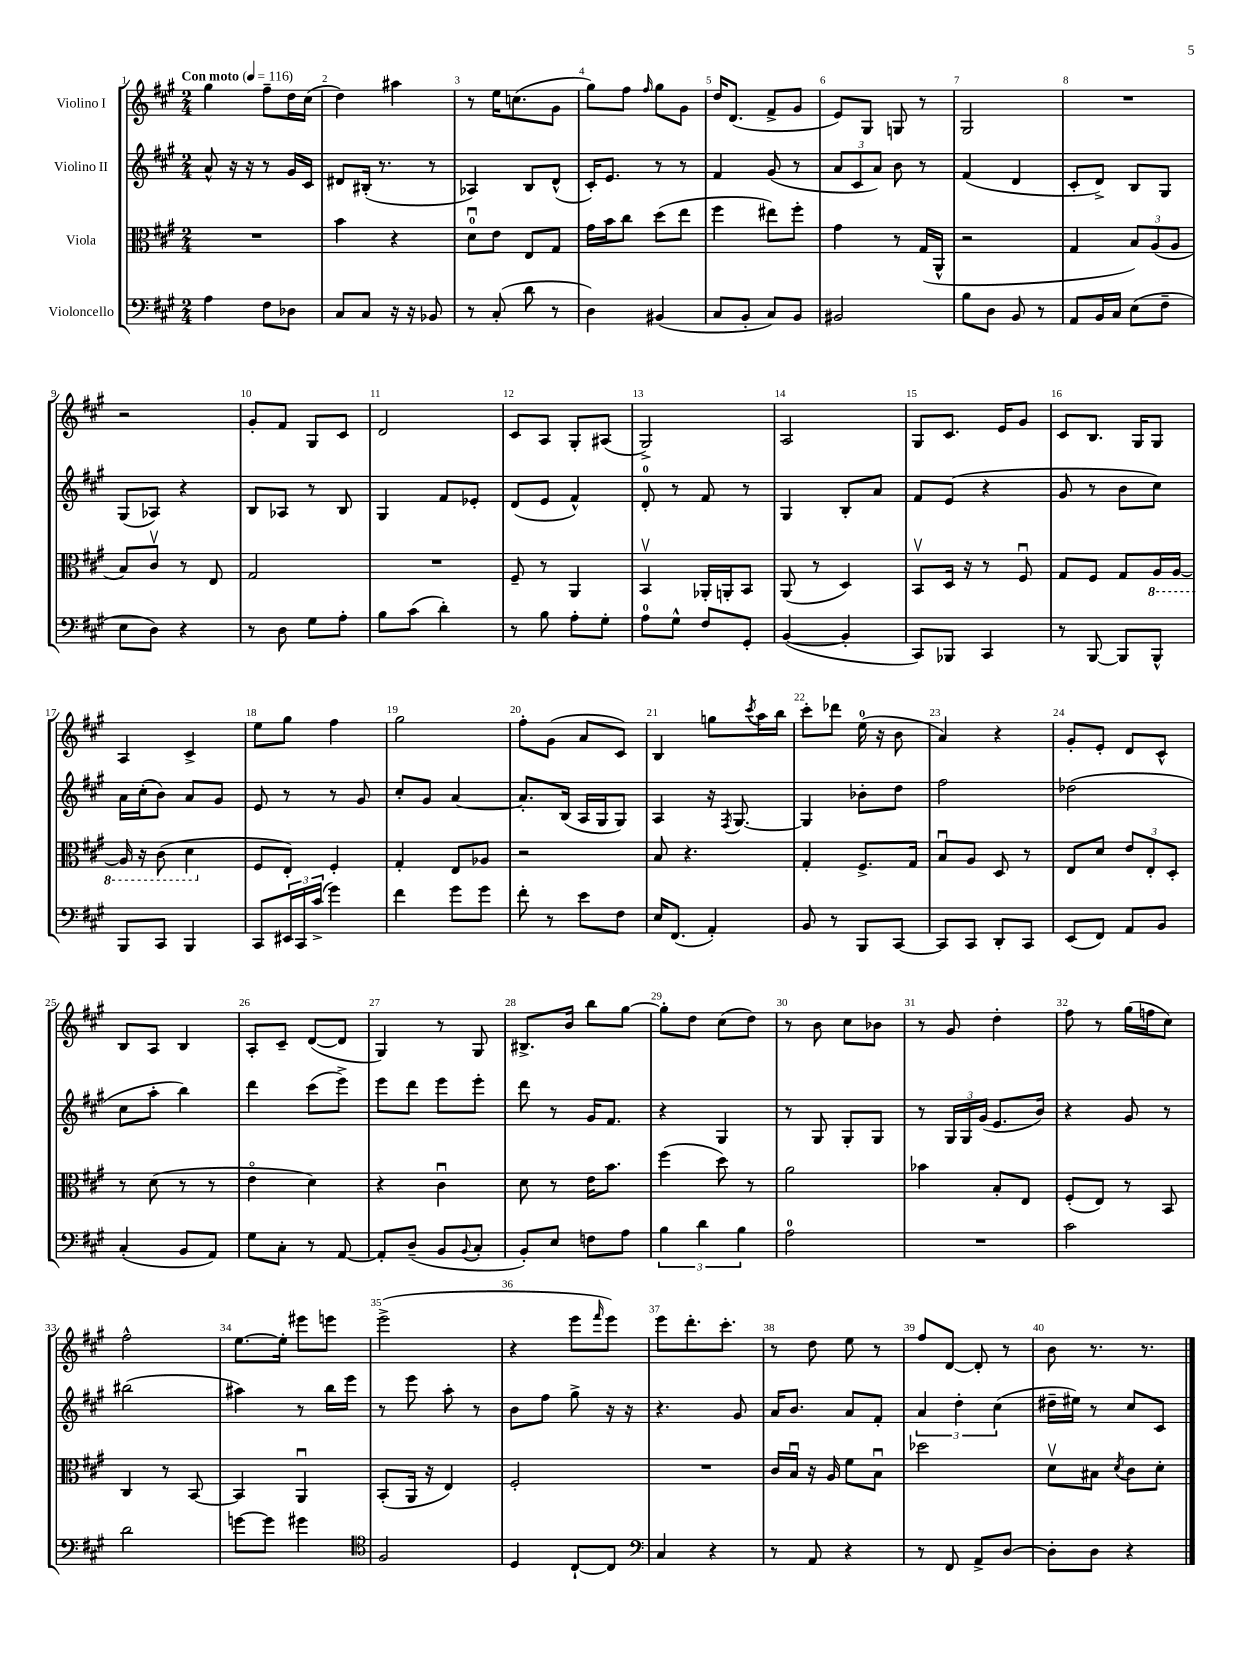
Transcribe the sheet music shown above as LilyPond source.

<<
\new StaffGroup <<
\new Staff = "s0" \with { instrumentName = "Violino I" } {
    \clef treble \key a \major \numericTimeSignature \time 2/4 \tempo "Con moto" 4 = 116
    gis''4 fis''8-- d''16 cis''16( |
    d''4) ais''4 |
    r8 e''16 c''8.( gis'8 |
    gis''8) fis''8 \grace { fis''16 } gis''8 gis'8 |
    d''16 d'8.( fis'8-> gis'8 |
    e'8) gis8 g8 r8 |
    gis2 |
    R2 |
    r2 |
    gis'8-. fis'8 gis8 cis'8 |
    d'2 |
    cis'8 a8 gis8-. ais8( |
    gis2->) |
    a2 |
    gis8 cis'8. e'16 gis'8 |
    cis'8 b8. gis16 gis8 |
    a4 cis'4-> |
    e''8 gis''8 fis''4 |
    gis''2 |
    fis''8-. gis'8( a'8 cis'8) |
    b4 g''8 \acciaccatura { cis'''8 } a''16 b''16 |
    cis'''8-. des'''8 e''16-0( r16 b'8 |
    a'4) r4 |
    gis'8-. e'8-. d'8 cis'8-^ |
    b8 a8 b4 |
    a8-. cis'8-- d'8~( d'8 |
    gis4) r8 gis8 |
    bis8.-> b'16 b''8 gis''8~ |
    gis''8-. d''8 cis''8( d''8) |
    r8 b'8 cis''8 bes'8 |
    r8 gis'8 d''4-. |
    fis''8 r8 gis''16( f''16 cis''8) |
    fis''2-^ |
    e''8.~ e''16-. eis'''8 e'''8 |
    e'''2->( |
    r4 e'''8 \grace { fis'''16 } e'''8) |
    e'''8 d'''8.-. cis'''8.-. |
    r8 d''8 e''8 r8 |
    fis''8 d'8~ d'8-. r8 |
    b'8 r8. r8. \bar "|." |
}
\new Staff = "s1" \with { instrumentName = "Violino II" } {
    \clef treble \key a \major \numericTimeSignature \time 2/4
    a'8-^ r16 r16 r8 gis'16 cis'16 |
    dis'8 bis16-.( r8. r8 |
    aes4) b8 d'8-^( |
    cis'16-.) e'8. r8 r8 |
    fis'4 gis'8( r8 |
    \tuplet 3/2 { a'8 cis'8 a'8) } b'8 r8 |
    fis'4( d'4 |
    cis'8-. d'8->) b8 gis8 |
    gis8( aes8) r4 |
    b8 aes8 r8 b8 |
    gis4 fis'8 ees'8-. |
    d'8( e'8 fis'4-^) |
    d'8-0-. r8 fis'8 r8 |
    gis4 b8-. a'8 |
    fis'8 e'8( r4 |
    gis'8 r8 b'8 cis''8) |
    a'16 cis''16-.( b'8) a'8 gis'8 |
    e'8 r8 r8 gis'8 |
    cis''8-. gis'8 a'4~ |
    a'8.-. b16( a16 gis16 gis8) |
    a4 r16 \acciaccatura { fis8 } gis8.~ |
    gis4 bes'8-. d''8 |
    fis''2 |
    des''2( |
    cis''8 a''8-. b''4) |
    d'''4 cis'''8( e'''8->) |
    e'''8 d'''8 e'''8 e'''8-. |
    d'''8 r8 gis'16 fis'8. |
    r4 gis4 |
    r8 gis8 gis8-. gis8 |
    r8 \tuplet 3/2 { gis16 gis16 gis'16( } e'8. b'16) |
    r4 gis'8 r8 |
    bis''2( |
    ais''4) r8 b''16 e'''16 |
    r8 e'''8 a''8-. r8 |
    b'8 fis''8 gis''8-> r16 r16 |
    r4. gis'8 |
    a'16 b'8. a'8 fis'8-. |
    \tuplet 3/2 { a'4 d''4-. cis''4( } |
    dis''16-- eis''16) r8 cis''8 cis'8 \bar "|." |
}
\new Staff = "s2" \with { instrumentName = "Viola" } {
    \clef alto \key a \major \numericTimeSignature \time 2/4
    R2 |
    b'4 r4 |
    d'8-0\downbow e'8 e8 gis8 |
    gis'16 b'16 cis''8 d''8( e''8 |
    fis''4 eis''8) fis''8-. |
    gis'4 r8 gis16( a,16-^ |
    r2 |
    gis4 \tuplet 3/2 { b8) a8( a8 } |
    b8) cis'8\upbow r8 e8 |
    gis2 |
    R2 |
    fis8-- r8 a,4 |
    b,4\upbow aes,16-. a,16-. b,8 |
    a,8( r8 d4) |
    b,8\upbow d16 r16 r8 fis8\downbow |
    gis8 fis8 gis8 \ottava #-1 a,16 a,16~ |
    a,16 r16 cis8( d4 \ottava #0 |
    fis8 e8-.) fis4-. |
    gis4-. e8 aes8 |
    r2 |
    b8 r4. |
    gis4-. fis8.-> gis16 |
    b8\downbow a8 d8 r8 |
    e8 d'8 \tuplet 3/2 { e'8 e8-. d8-. } |
    r8 d'8( r8 r8 |
    e'4\flageolet d'4) |
    r4 cis'4\downbow |
    d'8 r8 e'16 b'8. |
    fis''4( d''8) r8 |
    a'2 |
    bes'4 b8-. e8 |
    fis8-.( e8) r8 b,8 |
    cis4 r8 b,8~ |
    b,4 a,4\downbow |
    b,8-.( a,16 r16 e4) |
    fis2-. |
    R2 |
    cis'16 b16\downbow r16 a16 fis'8 b8\downbow |
    des''2 |
    d'8\upbow bis8 \acciaccatura { d'8 } cis'8 d'8-. \bar "|." |
}
\new Staff = "s3" \with { instrumentName = "Violoncello" } {
    \clef bass \key a \major \numericTimeSignature \time 2/4
    a4 fis8 des8 |
    cis8 cis8 r16 r16 bes,8 |
    r8 cis8-.( d'8 r8 |
    d4) bis,4( |
    cis8 b,8-. cis8) b,8 |
    bis,2 |
    b8 d8 b,8 r8 |
    a,8 b,16 cis16 e8( fis8-- |
    e8 d8) r4 |
    r8 d8 gis8 a8-. |
    b8 cis'8( d'4-.) |
    r8 b8 a8-. gis8-. |
    a8-0 gis8-^ fis8 gis,8-. |
    b,4~( b,4-. |
    cis,8) bes,,8 cis,4 |
    r8 b,,8~ b,,8 b,,8-^ |
    b,,8 cis,8 b,,4 |
    cis,8 \tuplet 3/2 { eis,16 cis,16 cis'16->( } gis'4) |
    fis'4 gis'8 gis'8 |
    fis'8-. r8 e'8 fis8 |
    e16 fis,8.( a,4-.) |
    b,8 r8 b,,8 cis,8~ |
    cis,8 cis,8 d,8-. cis,8 |
    e,8( fis,8) a,8 b,8 |
    cis4-.( b,8 a,8) |
    gis8 cis8-. r8 a,8~ |
    a,8-. d8--( b,8 \appoggiatura { b,8 } cis8-. |
    b,8-.) e8 f8 a8 |
    \tuplet 3/2 { b4 d'4 b4 } |
    a2-0 |
    R2 |
    cis'2 |
    d'2 |
    g'8~ g'8 gis'4 |
    \clef tenor fis2 |
    d4 cis8~-! cis8 |
    \clef bass cis4 r4 |
    r8 a,8 r4 |
    r8 fis,8 a,8-> d8~ |
    d8-. d8 r4 \bar "|." |
}
>>
>>
\layout { \context { \Score \override BarNumber.break-visibility = ##(#f #t #t) barNumberVisibility = #all-bar-numbers-visible } }
